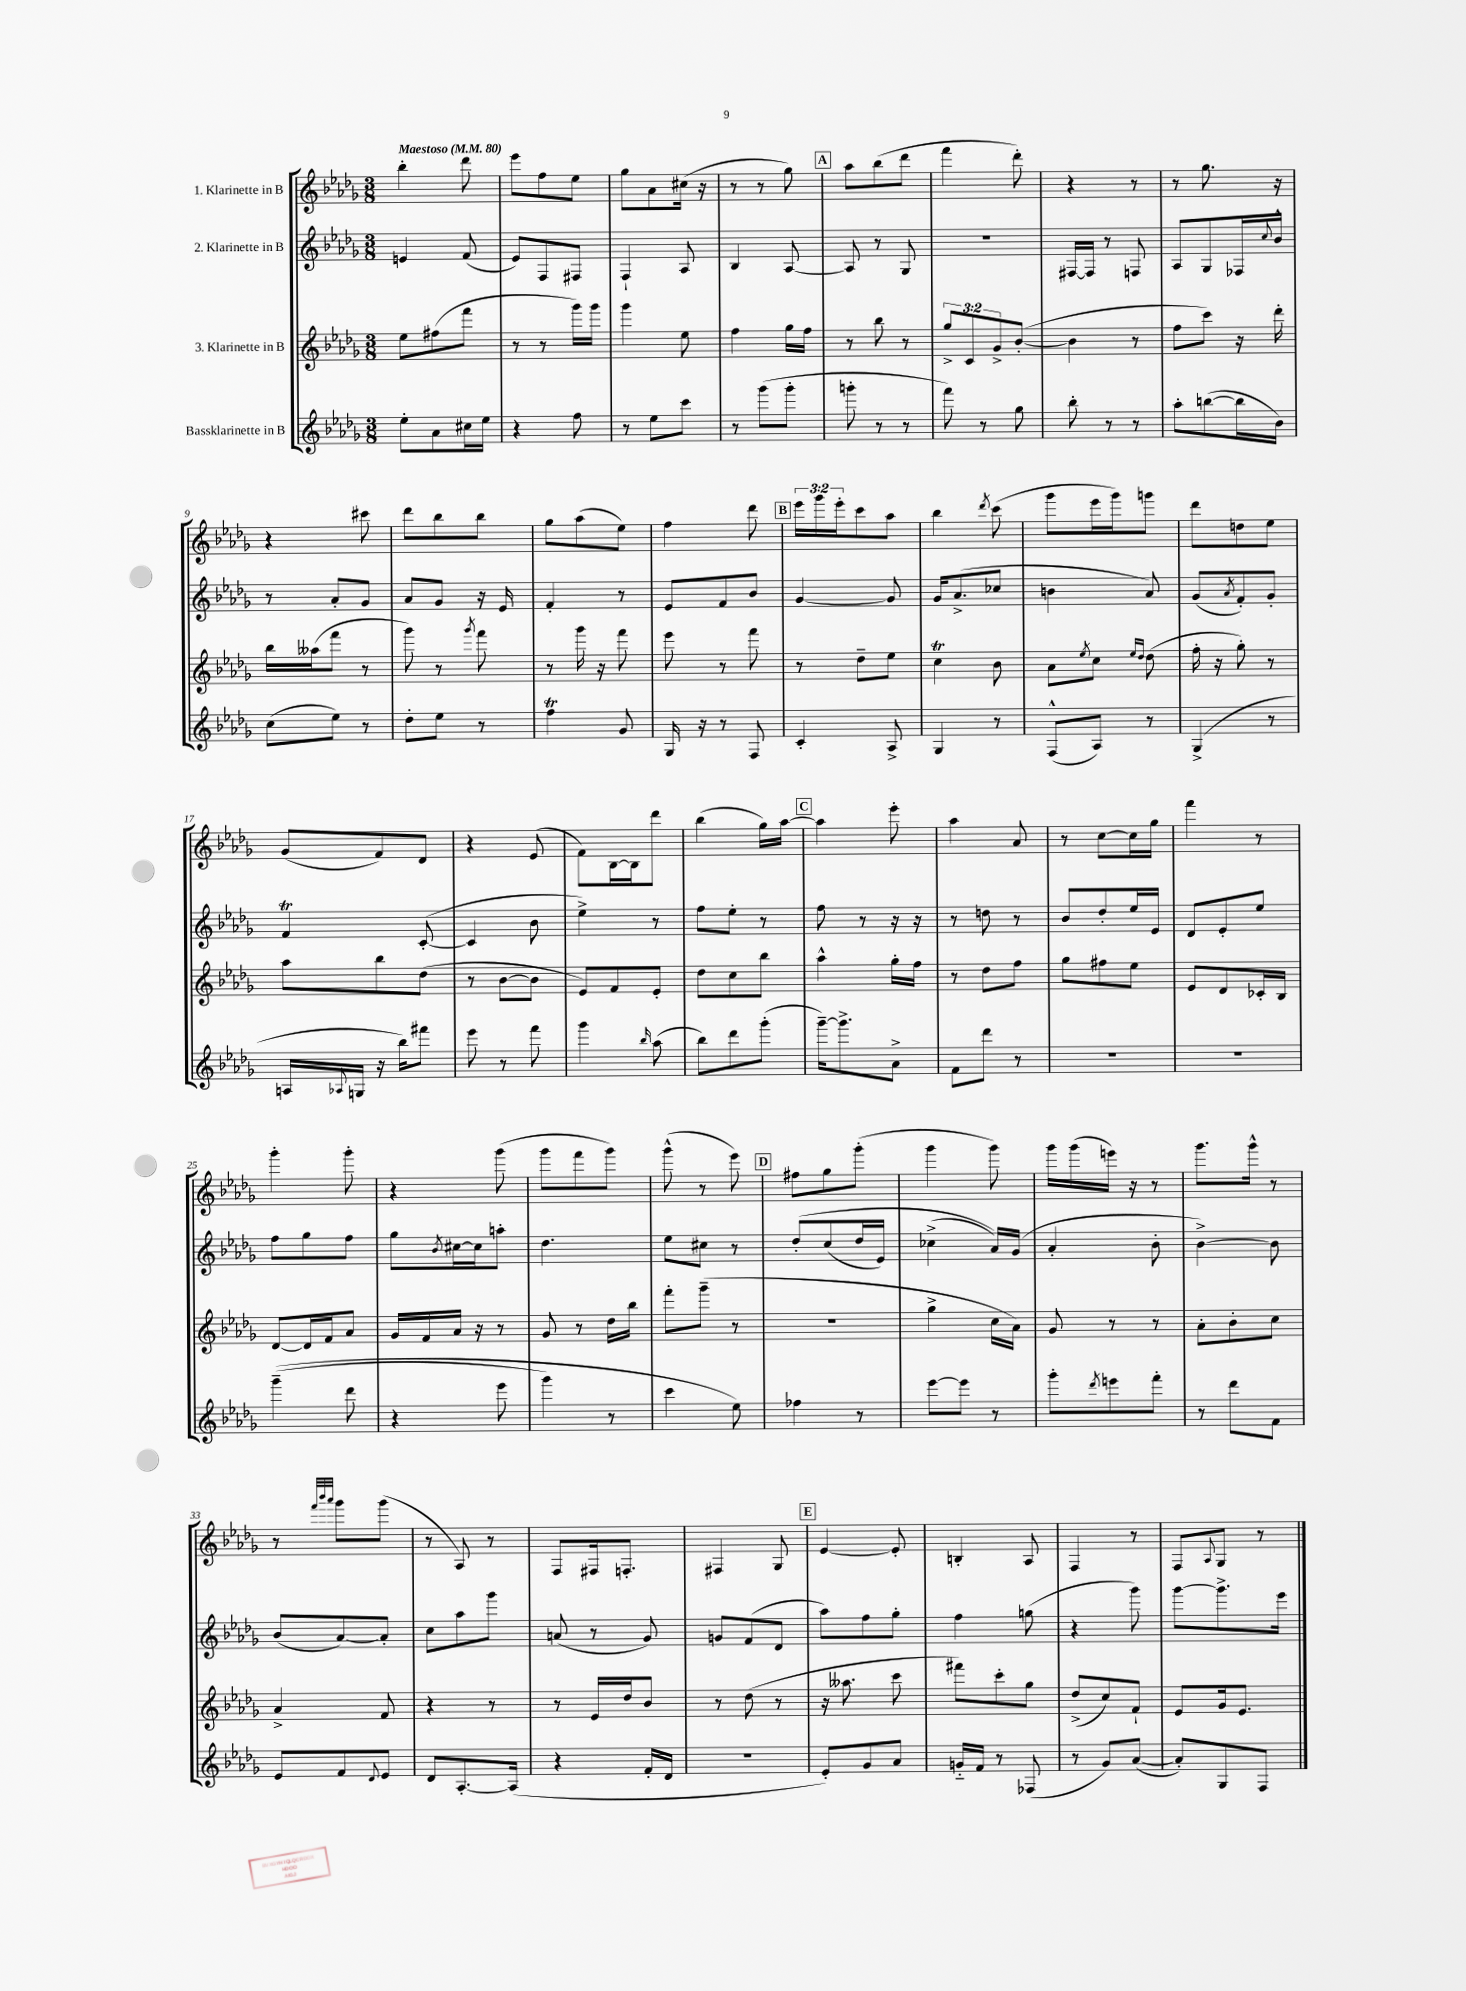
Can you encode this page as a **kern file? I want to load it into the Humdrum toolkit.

**kern	**kern	**kern	**kern
*staff4	*staff3	*staff2	*staff1
*clefG2	*clefG2	*clefG2	*clefG2
*k[b-e-a-d-g-]	*k[b-e-a-d-g-]	*k[b-e-a-d-g-]	*k[b-e-a-d-g-]
*M3/8	*M3/8	*M3/8	*M3/8
*MM80	*MM80	*MM80	*MM80
8ee-'	8ee-	4e	4bb-'
8a-	(8ff#	.	.
16cc#	8fff	(8f	8ddd-
16ee-	.	.	.
=	=	=	=
4r	8r	8e-)	8eee-
.	8r	8F	8ff
8ff	16ggg-)	8F#	8ee-
.	16ggg-	.	.
=	=	=	=
8r	4ggg-	4F`	8gg-
8ee-	.	.	8a-
8ccc	8ee-	8A-	(16cc#
.	.	.	16r
=	=	=	=
8r	4ff	4B-	8r
(8ggg-	.	.	8r
8ggg-'	16gg-	[8A-	8gg-)
.	16ff	.	.
=	=	=	=
8ggg'	8r	8A-]	8aa-
8r	8bb-	8r	(8bb-
8r	8r	8G-	8ddd-
=	=	=	=
8fff)	12gg-^	4.r	4fff
.	12c	.	.
8r	.	.	.
.	12g-^	.	.
8gg-	([8b-'	.	8ddd-')
=	=	=	=
8bb-'	4b-]	[16F#	4r
.	.	16F#]	.
8r	.	8r	.
8r	8r	8F	8r
=	=	=	=
8aa-'	8ff	8A-	8r
([8bb	8ccc)	8G-	8.gg-
16bb]	16r	16F-	.
.	.	8qqcc	.
16b-)	16ddd-'	16b-^^	16r
=	=	=	=
(8cc	16bb-	8r	4r
.	(16aa--	.	.
8ee-)	8fff	8a-'	.
8r	8r	8g-	8ccc#
=	=	=	=
8dd-'	8ggg-)	8a-	8ddd-
8ee-	8r	8g-	8bb-
.	8qggg-	.	.
8r	8fff	16r	8bb-
.	.	16e-	.
=	=	=	=
4ff	8r	4f'	8gg-
.	16ggg-	.	(8aa-
.	16r	.	.
8g-	8fff	8r	8ee-)
=	=	=	=
16G-	8eee-	8e-	4ff
16r	.	.	.
8r	8r	8f	.
8F	8fff	8b-	8ddd-
=	=	=	=
4c'	8r	[4g-	24eee-
.	.	.	24ggg-
.	.	.	24eee-'
.	8dd-~	.	8ccc
8A-^	8ee-	8g-]	8aa-
=	=	=	=
4G-	4cc	16g-	4bb-
.	.	(8.a-^	.
.	.	.	8qddd-
8r	8b-	8cc-	(8ccc
=	=	=	=
(8F^^	8a-	4b	8ggg-
.	8qee-	.	.
8A-)	8cc	.	16eee-
.	.	.	16ggg-)
.	16qqee-	.	.
.	16qqdd-	.	.
8r	(8dd-	8a-)	8ggg
=	=	=	=
(4G-^	16ff'	(8g-	8ddd-
.	16r	.	.
.	.	8qa-	.
.	8gg-')	8f')	8dd
8r	8r	8g-'	8ee-
=	=	=	=
16A	8aa-	4f	(8g-
8qqA-	.	.	.
16G	.	.	.
16r	8bb-	.	8f)
16bb-)	.	.	.
8fff#	(8dd-	([8c'	8d-
=	=	=	=
8eee-	8r	4c]	4r
8r	[8b-	.	.
8fff	8b-]	8b-	(8e-
=	=	=	=
4ggg-	8e-)	4ee-^)	8f)
.	8f	.	[16B-
.	.	.	16B-]
16qqbb-	.	.	.
(8aa-	8e-'	8r	8ddd-
=	=	=	=
8bb-)	8dd-	8ff	(4bb-
8ddd-	8cc	8ee-'	.
(8ggg-'	8bb-	8r	16gg-)
.	.	.	[16aa-
=	=	=	=
[16ggg-~)	4aa-^^	8ff	4aa-]
8.ggg-^]	.	.	.
.	.	8r	.
8a-^	16gg-'	16r	8eee-'
.	16ff	16r	.
=	=	=	=
8f	8r	8r	4aa-
8ddd-	8dd-	8dd	.
8r	8ff	8r	8a-
=	=	=	=
4.r	8gg-	8b-	8r
.	8ff#	8dd-'	[8cc
.	8ee-	16ee-	16cc]
.	.	16e-	16gg-
=	=	=	=
4.r	8e-	8d-	4fff
.	8d-	8e-'	.
.	16c-'	8ee-	8r
.	16B-	.	.
=	=	=	=
&((4ggg-~	[8d-	8ff	4ggg-'
.	16d-]	8gg-	.
.	16f	.	.
8ddd-	8a-	8ff	8ggg-'
=	=	=	=
4r	16g-	8gg-	4r
.	16f	.	.
.	.	8qb-	.
.	16a-	[16cc#	.
.	16r	16cc#]	.
8eee-	8r	8aa'	(8ggg-
=	=	=	=
4ggg-)	8g-	4.dd-	8ggg-
.	8r	.	8fff
8r	16dd-	.	8ggg-)
.	16bb-	.	.
=	=	=	=
4ccc	8fff'	8ee-	(8ggg-^^
.	(8ggg-~	8cc#	8r
8ee-&)	8r	8r	8eee-)
=	=	=	=
4ff-	4.r	&(8dd-'	8ff#
.	.	(8cc	8gg-
8r	.	16dd-	(8ggg-'
.	.	16e-)	.
=	=	=	=
[8eee-	4gg-^	(4cc-^	4ggg-
8eee-]	.	.	.
8r	16cc	16a-)&)	8ggg-)
.	16a-)	(16g-	.
=	=	=	=
8ggg-'	8g-	4a-'	16ggg-
.	.	.	(16ggg-
8qddd-	.	.	.
8eee	8r	.	16eee)
.	.	.	16r
8fff'	8r	8b-'	8r
=	=	=	=
8r	8a-'	[4b-^)	8.ggg-
8ddd-	8b-'	.	.
.	.	.	16ggg-^^
8f	8cc	8b-]	8r
=	=	=	=
8e-	4a-^	(8b-	8r
.	.	.	32qqfff
.	.	.	32qqbbb-
.	.	.	32qqaaa-
8f	.	[8a-)	8ggg-
8qqd-	.	.	.
8e-	8f	8a-']	(8ggg-
=	=	=	=
8d-	4r	8cc	8r
[8.A-'	.	8aa-	8A-)
.	8r	8ggg-	8r
(16A-]	.	.	.
=	=	=	=
4r	8r	(8a	8F
.	16e-	8r	16F#
.	16dd-	.	8.F'
16f'	8b-	8g-)	.
16d-	.	.	.
=	=	=	=
4.r	8r	8g	4F#
.	(8dd-	(8f	.
.	8r	8d-	8G-
=	=	=	=
8e-')	16r	8aa-)	[4e-
.	8.aa--	.	.
8g-	.	8ff	.
8a-	8ccc	8gg-'	8e-']
=	=	=	=
16g'~	8fff#)	4ff	4B'
16f	.	.	.
8r	8ccc'	.	.
(8F-	8gg-	(8gg	8A-
=	=	=	=
8r	(8dd-^	4r	4F
8g-)	8cc)	.	.
([8a-	8f`	8ggg-)	8r
=	=	=	=
8a-'])	8e-	[8ggg-	8F
.	.	.	8qqA-
8G-	16g-	8.ggg-^]	8G-
.	8.e-	.	.
8F	.	.	8r
.	.	16eee-	.
==	==	==	==
*-	*-	*-	*-
